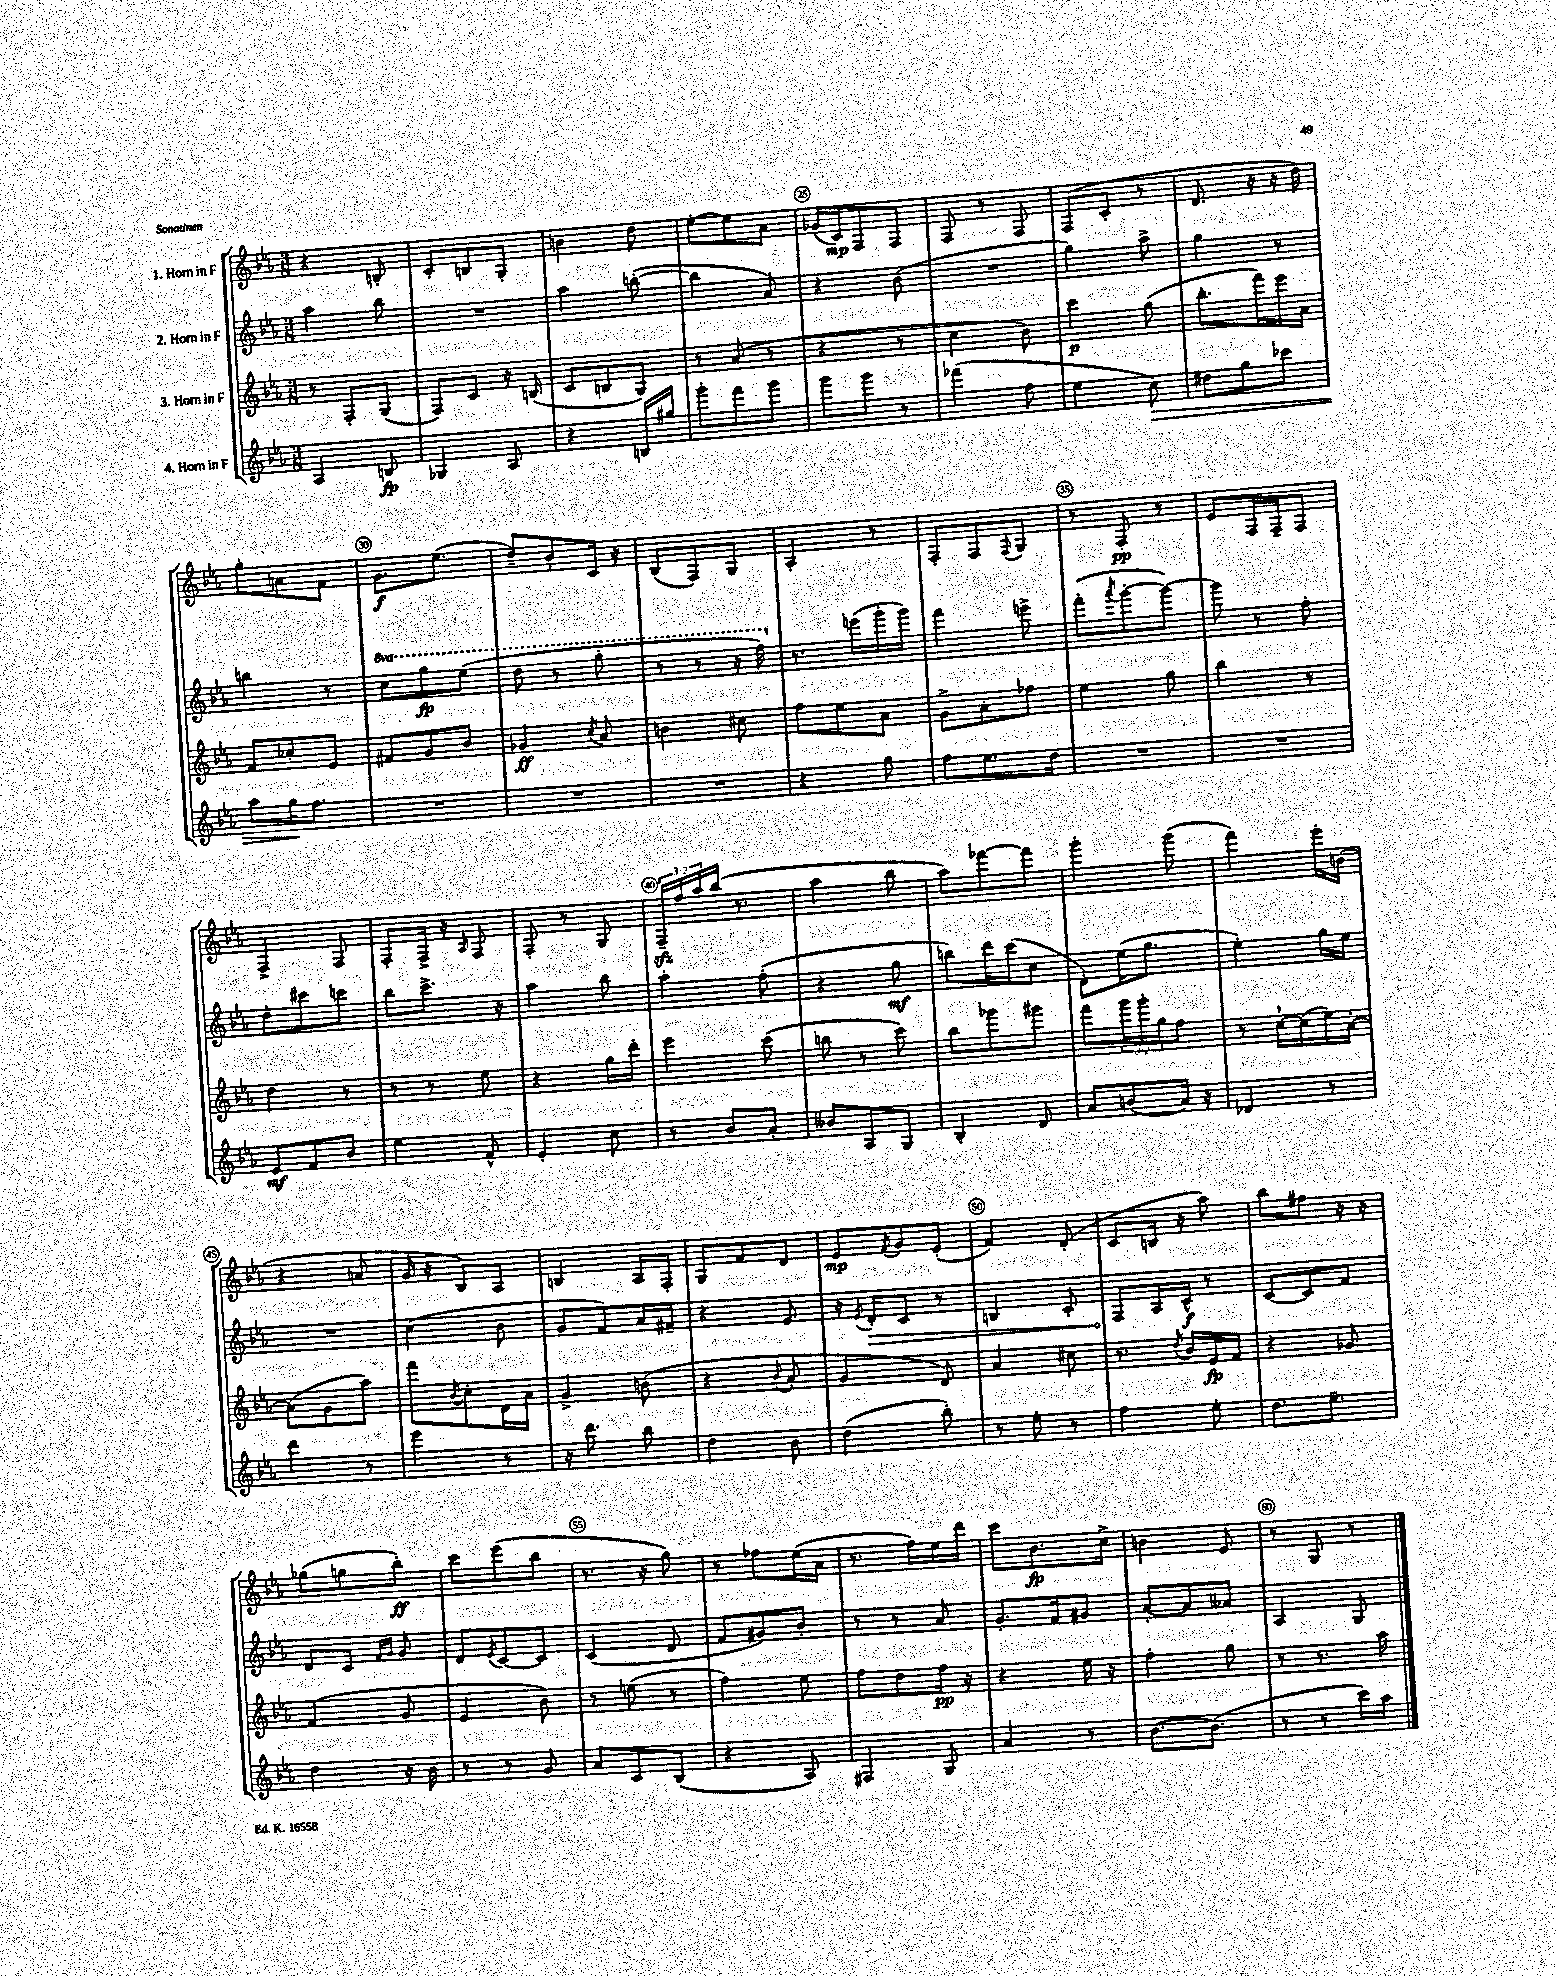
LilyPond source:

<<
\new StaffGroup <<
\new Staff = "s0" \with { instrumentName = "1. Horn in F" } {
    \clef treble \key ees \major \numericTimeSignature \time 3/8 \override Staff.TupletNumber.text = #tuplet-number::calc-fraction-text
    r4 b8-. |
    c'8-. b8 g8-. |
    b'4 d''8 |
    ees''8~-. ees''8 aes'8 |
    ges'16( c'16\mp) f8 f8 |
    f8 r8 f8 |
    f8( c'8-. r8 |
    d'8. r16 r16 d''16) |
    g''8-. a'8 f'8 |
    g'8.\f ees''8.( |
    d''8--) bes'8-. c'16 r16 |
    bes8( f8) g8 |
    aes4-. r8 |
    f8-. f8 \appoggiatura { f8 } g8 |
    r8 f8-.\pp r8 |
    ees'8 f16 f16-- f8 |
    f4-> f8 |
    f8-. f16-> r16 \grace { aes16 } f8 |
    f8-. r8 g8 |
    \tuplet 3/2 { f16--\sfz f''16 aes''16 } bes''16( r8. |
    aes''4 bes''8 |
    aes''8) fes'''8~ fes'''8 |
    g'''4-. g'''8( |
    f'''4) ees'''16-. b'16( |
    r4 a'8 |
    g'16 r16 bes8) aes8 |
    b4 aes16 f16-. |
    g8 f'8 d'8 |
    ees'8\mp \acciaccatura { f'8 } g'8 ees'8-.( |
    f'4) d'8-.( |
    c'8 b16 r16 aes''8) |
    bes''8 fis''8 r16 r16 |
    ges''8( g''8 bes''8-.\ff) |
    c'''8 ees'''8( bes''8 |
    r8. r16 g''8) |
    r8 fes''8 ees''16( aes'16 |
    r8. f''16) ees''16 d'''16 |
    c'''8 bes'8.\fp c''16-> |
    b'4 ees'8 |
    r8 g8 r8 \bar "|." |
}
\new Staff = "s1" \with { instrumentName = "2. Horn in F" } {
    \clef treble \key ees \major \numericTimeSignature \time 3/8 \set Staff.ottavationMarkups = #ottavation-simple-ordinals
    aes''4 bes''8 |
    R4. |
    aes''4 b''8~-.( |
    b''4 aes'8) |
    r4 bes'8( |
    R4. |
    g''4) aes''8-> |
    g''4 r8 |
    b''4 r8 |
    \ottava #1 c'''8 g'''8\fp ees'''8( |
    d'''8 r8 g'''8-. |
    r8 r8 r16 f'''16) \ottava #0 |
    r8. e'''16( g'''16-. g'''16) |
    f'''4 e'''8-> |
    f'''8-.( \acciaccatura { aes'''8 } g'''8~-. g'''8~) |
    g'''8 r8 f''8-. |
    d''8-. cis'''8 c'''8 |
    bes''8 c'''8.-> r16 |
    aes''4 bes''8 |
    aes''4-. f''8-.( |
    r4 g''8\mf |
    b''8) d'''16 c'''16( c''8 |
    d'8-.) ees''16( g''8. |
    ees''4-.) g''16 ees''16 |
    R4. |
    c''4( bes'8 |
    g'8 f'8) aes'16 fis'16-- |
    r4 ees'8 |
    r16 \acciaccatura { ees'8 } \once \override Hairpin.circled-tip = ##t d'16-.\> c'8 r8 |
    b4 c'8-. |
    f8\! aes16 c'16-^\f r8 |
    c'8~ c'8 f'8 |
    d'8 c'8 \grace { f'16 g'16 } g'8 |
    d'8 \acciaccatura { ees'8 } c'8~ c'8 |
    c'4( d'8 |
    f'8 gis'8) bes'8-. |
    r8 r8 aes'8 |
    g'8.-. f'16 gis'8 |
    aes'8~-. aes'8 aeses'8 |
    aes4 g8 \bar "|." |
}
\new Staff = "s2" \with { instrumentName = "3. Horn in F" } {
    \clef treble \key ees \major \numericTimeSignature \time 3/8 \override Staff.TupletNumber.text = #tuplet-number::calc-fraction-text
    r8 f8-. g8( |
    f8) c'8 r16 b16( |
    c'8 b8 g8) |
    r8 aes'8( r8 |
    r4 r8 |
    c''4 bes'8) |
    c'''4\p g''8( |
    bes''8.-. f'''16) ees'''16 aes'16 |
    f'8 ces''8-. ees'8 |
    fis'8 g'8 bes'8 |
    ges'4\ff \acciaccatura { c''8 } aes'8 |
    b'4 cis''8 |
    f''8 ees''8 aes'8 |
    g'8-> aes'8-. fes''8 |
    ees''4 g''8 |
    bes''4 r8 |
    d''4 r8 |
    r8 r8 ees''8 |
    r4 g''16 d'''16-. |
    ees'''4 c'''8( |
    b''8 r8 c'''8) |
    bes''8 ges'''8 gis'''8 |
    f'''8 \tuplet 3/2 { g'''16 g'''16-. g''16 } f''8 |
    r8 c''16~-! c''16( ees''16) aes'16~-. |
    aes'8( g'8 aes''8) |
    f'''8 \acciaccatura { bes'8 } c''8-. d'16 aes'16 |
    g'4-> b'8( |
    r4 \appoggiatura { bes'8 } aes'8-. |
    g'4 d'8) |
    aes'4 cis''8 |
    r8. \acciaccatura { d''8 } bes'16 ees'16\fp f'16 |
    r4 ges'8 |
    f'4( g'8 |
    ees'4 bes'8) |
    r8 e''8( r8 |
    f''4) ees''8 |
    f''8 d''8 f''16\pp r16 |
    r4 ees''16 r16 |
    f''4-. g''8 |
    r8 r8. aes''16 \bar "|." |
}
\new Staff = "s3" \with { instrumentName = "4. Horn in F" } {
    \clef treble \key ees \major \numericTimeSignature \time 3/8
    aes4 b8\fp |
    ges4 aes8 |
    r4 b16 gis''16 |
    g'''8-. f'''8 g'''8 |
    g'''8 g'''8 r8 |
    fes'''4( f''8 |
    ees''4 c''8\>) |
    dis''8 g''8 ces'''8 |
    aes''8 g''16\! f''8. |
    R4. |
    R4. |
    R4. |
    r4 g''8 |
    f''8 ees''8. d''16 |
    R4. |
    R4. |
    ees'8\mf f'8 bes'8 |
    ees''4 f'8-^ |
    ees'4-. c''8 |
    r8 bes'8 aes'8-. |
    beses'8 aes8 g8 |
    bes4-. d'8 |
    aes'8 b'8( aes'16) r16 |
    des'4 r8 |
    d'''4 r8 |
    ees'''4 r8 |
    r16 d'''8. bes''8 |
    d''4 bes'8 |
    d''4( bes''8-.) |
    r8 ees''8-. r8 |
    f''4 ees''8-. |
    d''8. ees''8.-- |
    d''4 r16 bes'16 |
    r8 r8 g'8 |
    aes'8 c'8 bes8( |
    r4 aes8) |
    fis4 g8 |
    aes'4 r8 |
    bes'8.~ bes'8.( |
    r8 r8 c'''16) aes''16 \bar "|." |
}
>>
>>
\layout { \context { \Score currentBarNumber = #21 \override BarNumber.break-visibility = ##(#f #t #t) barNumberVisibility = #(every-nth-bar-number-visible 5) \override BarNumber.stencil = #(make-stencil-circler 0.1 0.3 ly:text-interface::print) } }
